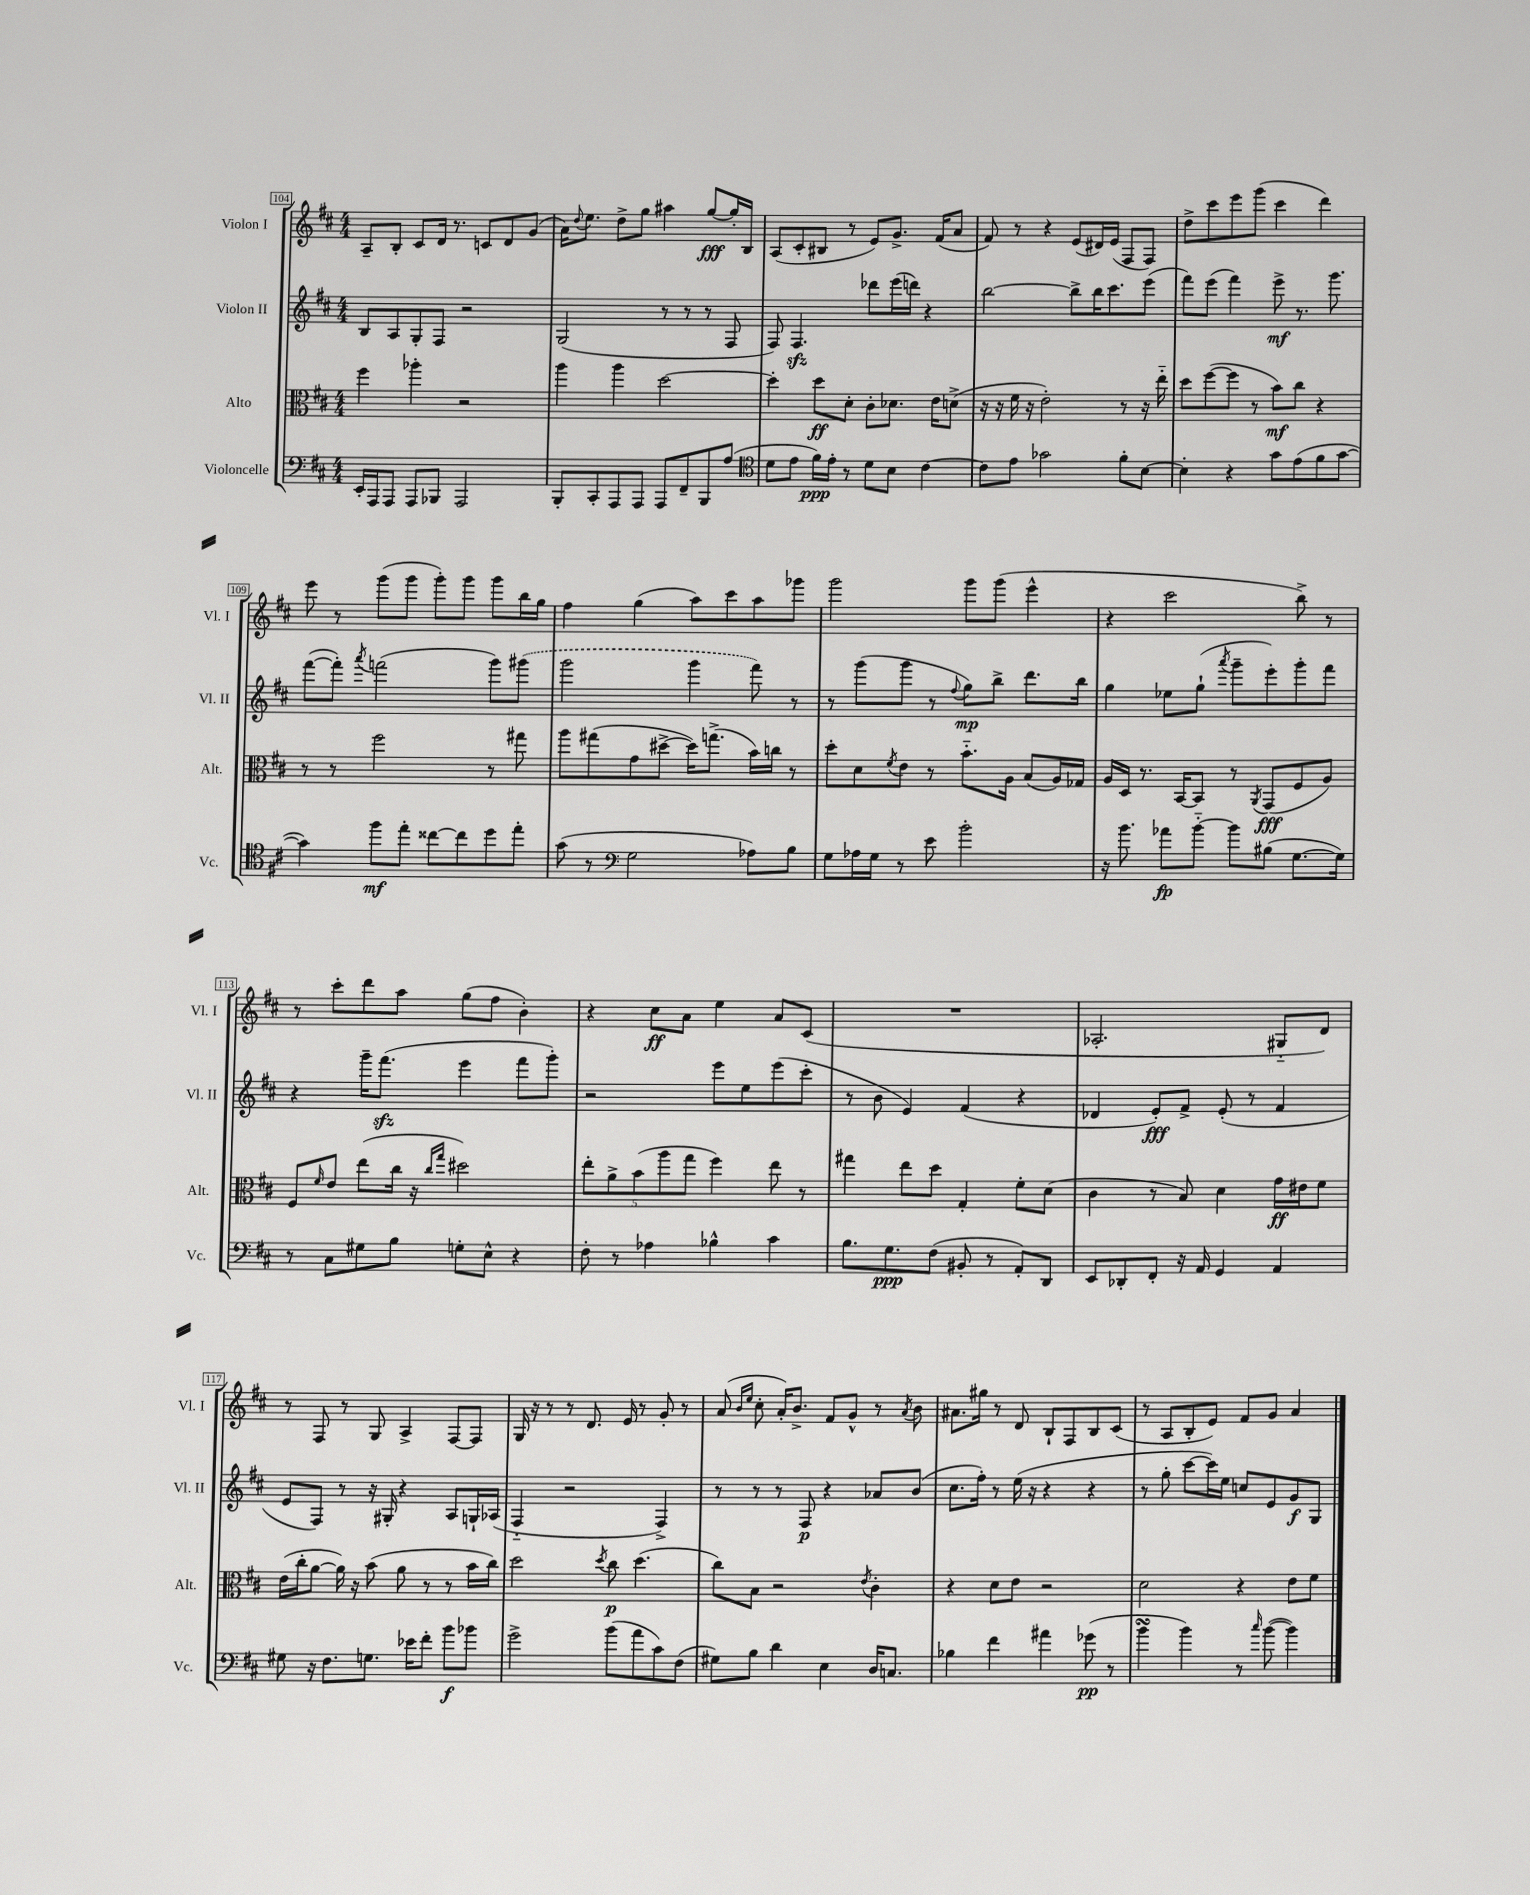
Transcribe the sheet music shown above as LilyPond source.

<<
\new StaffGroup <<
\new Staff = "s0" \with { instrumentName = "Violon I" shortInstrumentName = "Vl. I" } {
    \clef treble \key d \major \numericTimeSignature \time 4/4
    a8-- b8-. cis'8 d'16 r8. c'8 d'8 g'8( |
    a'16) \appoggiatura { d''8 } e''8. d''8-> g''8 ais''4 g''8~\fff g''16-. b16 |
    a8( cis'8-. bis8 r8 e'8) g'8.-> fis'16( a'8 |
    fis'8) r8 r4 e'8( dis'16) e'16( fis8 fis8) |
    d''8-> cis'''8 e'''8 g'''8( cis'''4 d'''4) |
    e'''8 r8 g'''8( g'''8 g'''8-.) g'''8 g'''8 b''16 g''16 |
    fis''4 g''4( a''8) cis'''8 a''8 ges'''8 |
    g'''2 g'''8 g'''8( e'''4-^ |
    r4 cis'''2 b''8->) r8 |
    r8 cis'''8-. d'''8 a''8 g''8( fis''8 b'4-.) |
    r4 cis''8\ff a'8 e''4 a'8 cis'8( |
    R1 |
    aes2.-. gis8-_ d'8) |
    r8 fis8 r8 g8 a4-> fis8~ fis8 |
    g16 r16 r8 r8 d'8. e'16 r8 g'8-. r8 |
    a'8( \grace { b'16 e''16 } cis''8-. a'16-.) b'8.-> fis'8 g'8-^ r8 \acciaccatura { a'8 } b'8 |
    ais'8. gis''16 r8 d'8 b8-! fis8 b8 cis'8( |
    r8 a8 b8-. e'8) fis'8 g'8 a'4 \bar "|." |
}
\new Staff = "s1" \with { instrumentName = "Violon II" shortInstrumentName = "Vl. II" } {
    \clef treble \key d \major \numericTimeSignature \time 4/4
    b8 a8 g8-. fis8 r2 |
    g2( r8 r8 r8 fis8 |
    fis8) fis4.\sfz des'''8 e'''16( d'''16) r4 |
    b''2~ b''8-> b''16 cis'''8. e'''8( |
    fis'''8) e'''8( fis'''4) e'''8->\mf r8. g'''8. |
    fis'''8~( fis'''8-.) \acciaccatura { a'''8 } f'''2( g'''8) \once \slurDashed gis'''8( |
    g'''2 g'''4 fis'''8) r8 |
    r8 g'''8( g'''8 r8 \appoggiatura { fis''8 } g''8\mp) b''8-> d'''8. b''16 |
    g''4 ees''8 g''8-!( \acciaccatura { a'''8 } g'''8-- e'''8-.) g'''8-. fis'''8 |
    r4 g'''16-- fis'''8.\sfz( e'''4 fis'''8 g'''8-.) |
    r2 e'''8 e''8 e'''8( cis'''8-. |
    r8 b'8 e'4) fis'4( r4 |
    des'4 e'8-.\fff) fis'8-> e'8-.( r8 fis'4 |
    e'8 fis8) r8 r16 gis16-. r4 a8 g16-! aes16( |
    fis4-_ r2 fis4->) |
    r8 r8 r8 fis8\p r4 aes'8 b'8( |
    cis''8. fis''16-.) r8 e''16( r16 r4 r4 |
    r8 g''8-. cis'''8~ cis'''16) e''16 c''8 e'8 g'8\f g8 \bar "|." |
}
\new Staff = "s2" \with { instrumentName = "Alto" shortInstrumentName = "Alt." } {
    \clef alto \key d \major \numericTimeSignature \time 4/4
    fis''4 aes''4-. r2 |
    a''4 a''4 d''2~ |
    d''4-. d''8\ff d'8-. cis'8-. des'8. e'16 d'8->( |
    r16 r16 fis'16 r16 e'2-.) r8 r16 e''16-_ |
    d''8 fis''8~( fis''8 r8 b'8\mf) cis''8 r4 |
    r8 r8 fis''2 r8 gis''8 |
    a''8 gis''8( g'8 dis''8~-> dis''16) g''8.->( b'16) c''16 r8 |
    d''8-. d'8 \acciaccatura { fis'8 } e'8 r8 b'8.-_ a16 b8( a16) ges16 |
    a16 d16 r8. b,16~ b,8 r8 \acciaccatura { a,8 } g,8\fff( fis8 a8) |
    fis8 \grace { fis'16 } e'8 e''8( cis''16 r16 \grace { cis''16 g''16 } dis''2) |
    \tuplet 5/4 { e''8-. a'8-> b'8( a''8 g''8 } fis''4) e''8 r8 |
    gis''4 e''8 d''8 g4-. fis'8-. d'8( |
    cis'4 r8 b8) d'4 g'16\ff eis'16 fis'8 |
    e'16( cis''16-. a'8~ a'16) r16 b'8( a'8 r8 r8 b'16 cis''16) |
    d''2 \acciaccatura { d''8 } cis''8\p d''4.( |
    cis''8) b8 r2 \acciaccatura { e'8 } cis'4-. |
    r4 d'8 e'8 r2 |
    d'2 r4 e'8 fis'8 \bar "|." |
}
\new Staff = "s3" \with { instrumentName = "Violoncelle" shortInstrumentName = "Vc." } {
    \clef bass \key d \major \numericTimeSignature \time 4/4
    e,16-. a,,16 a,,8 a,,8 bes,,8 a,,2 |
    b,,8-. cis,8-. a,,8 a,,8 a,,8 fis,8-- b,,8 a8( |
    \clef tenor d'8 e'8 fis'16\ppp) e'16-. r8 d'8 b8 cis'4~ |
    cis'8 e'8 ges'2 fis'8-. b8~ |
    b4-. r4 g'8 e'8( fis'8 g'8~ |
    g'4) fis''8\mf e''8-. cisis''8~ cisis''8 d''8 e''8-. |
    g'8( r8 \clef bass g2 aes8) b8 |
    g8 aes16 g16 r8 e'8 b'2-. |
    r16 b'8. aes'8\fp b'8~-_ b'8 bis8( g8.~ g16) |
    r8 cis8 gis8 b8 g8-. e8-^ r4 |
    fis8-. r8 aes4 bes4-^ cis'4 |
    b8. g8.\ppp fis8( bis,8-. r8 a,8-.) d,8 |
    e,8 des,8-. fis,8-. r16 a,16 g,4 a,4 |
    gis8 r16 fis8. g8. ees'16 fis'8-. b'8\f bes'8 |
    g'2-> b'8( a'8 cis'8) fis8( |
    gis8) b8 d'4 e4 d16 c8. |
    bes4 fis'4 ais'4 ges'8\pp( r8 |
    b'4\turn b'4) r8 \grace { cis''16 } b'8~( b'4) \bar "|." |
}
>>
>>
\layout { \context { \Score currentBarNumber = #104 \override BarNumber.stencil = #(make-stencil-boxer 0.1 0.3 ly:text-interface::print) } }
